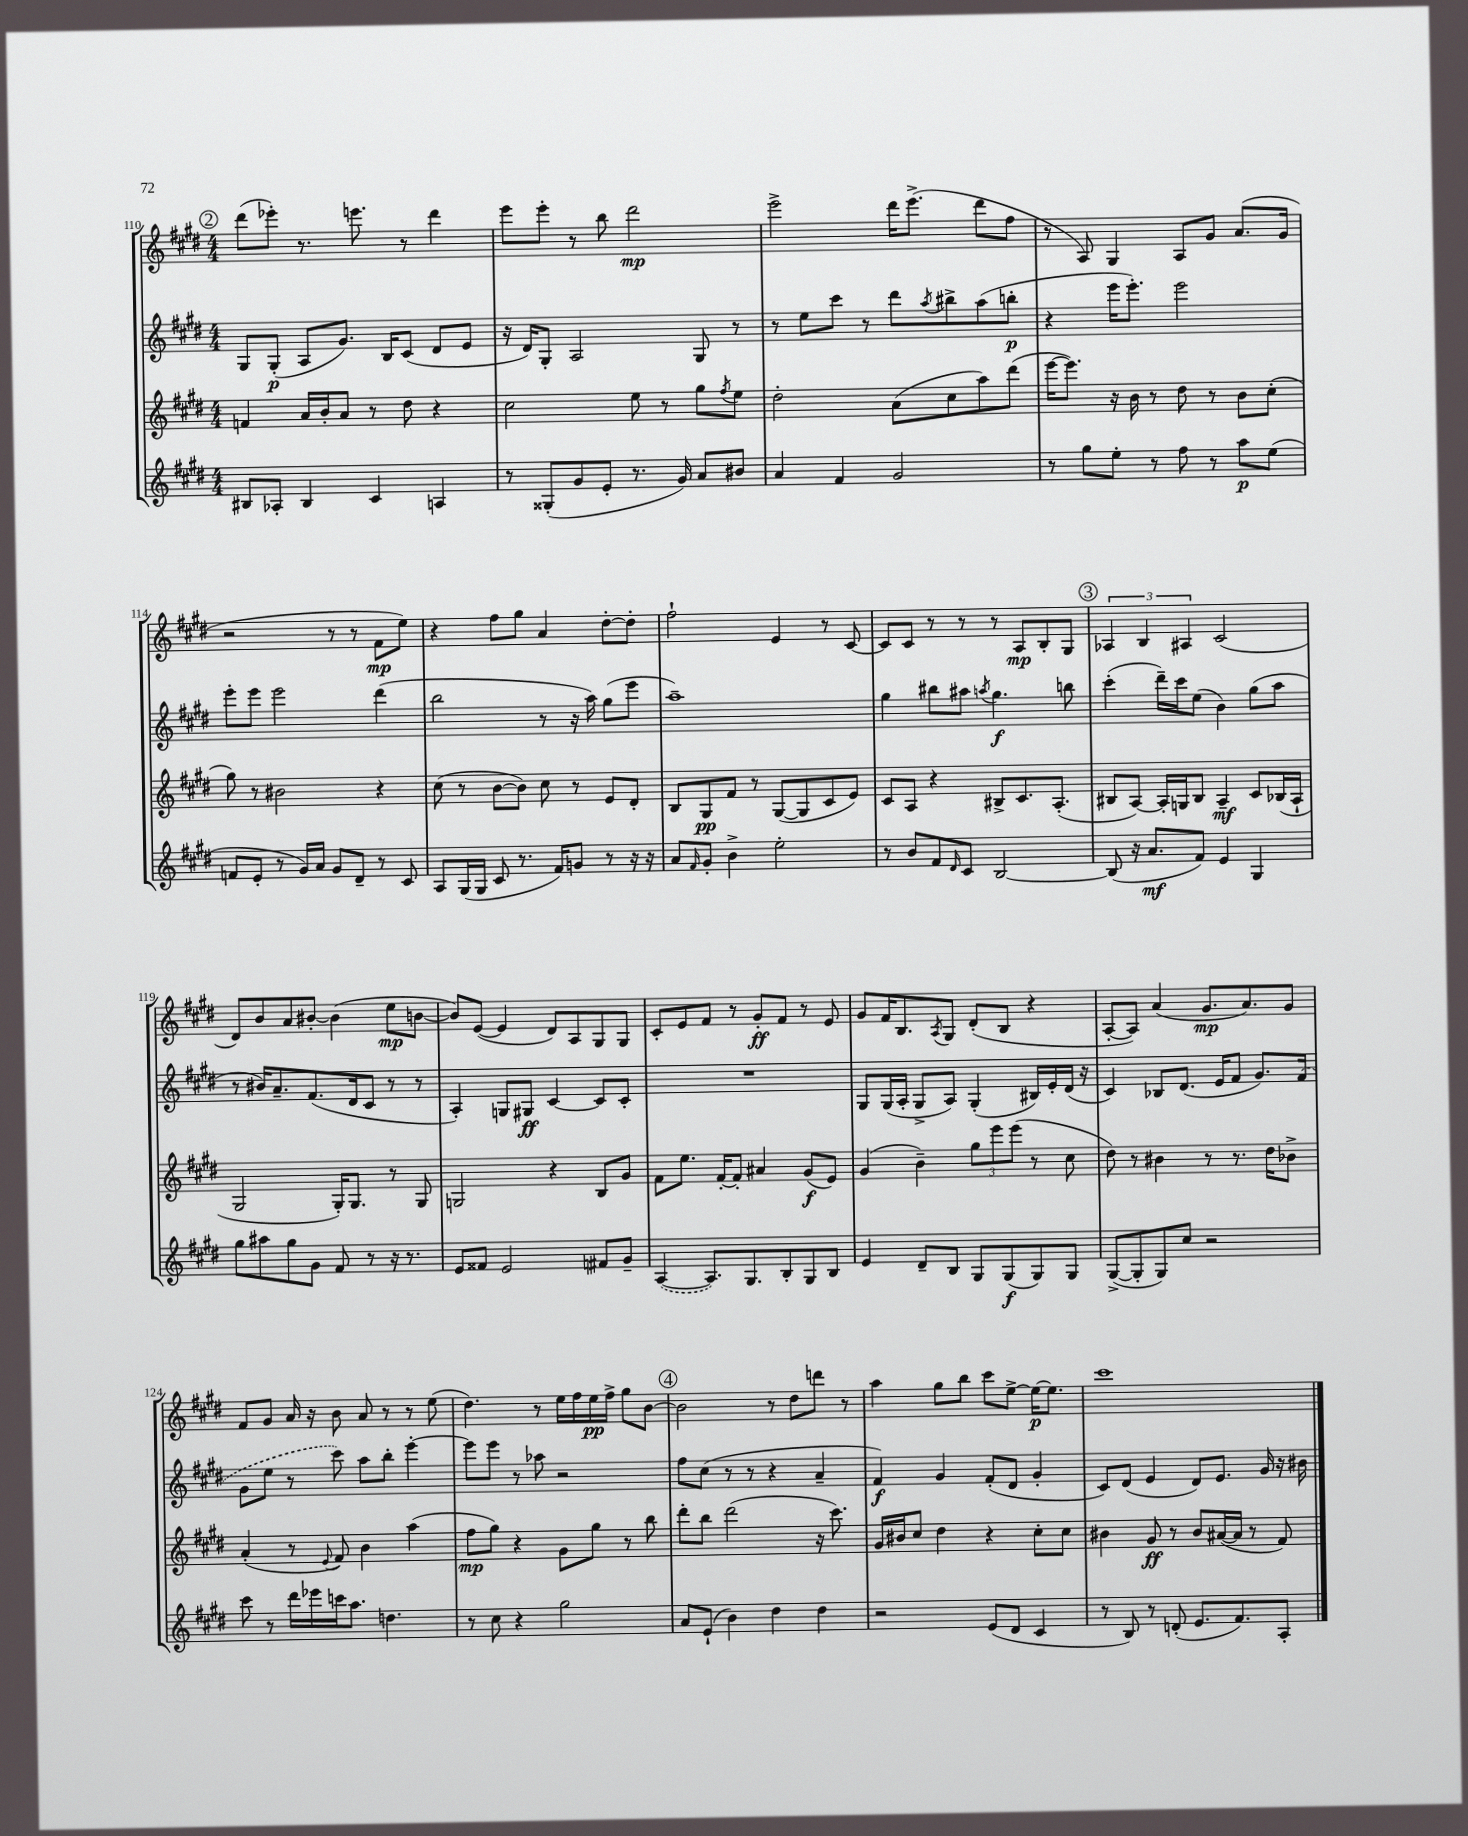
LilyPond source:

<<
\new StaffGroup <<
\new Staff = "s0" {
    \clef treble \key e \major \numericTimeSignature \time 4/4
    \mark \markup { \circle "2" } dis'''8( ees'''8-.) r8. e'''8. r8 dis'''4 |
    e'''8 e'''8-. r8 b''8 dis'''2\mp |
    e'''2-> dis'''16 e'''8.->( dis'''8 fis''8 |
    r8 a8) gis4 a8 gis'8 a'8.( gis'16 |
    r2 r8 r8 fis'8\mp e''8) |
    r4 fis''8 gis''8 a'4 dis''8~-. dis''8-. |
    fis''2-! e'4 r8 cis'8~ |
    cis'8 cis'8 r8 r8 r8 a8\mp b8-. gis8 |
    \mark \markup { \circle "3" } \tuplet 3/2 { aes4 b4 ais4 } cis'2( |
    dis'8) b'8 a'8 bis'8~-. bis'4( e''8\mp b'8~ |
    b'8) e'8~( e'4 dis'8) a8 gis8 gis8 |
    cis'8-. e'8 fis'8 r8 gis'8-.\ff fis'8 r8 e'8 |
    gis'8 fis'16 b8. \acciaccatura { a8 } gis8 dis'8-.( b8 r4 |
    a8~-. a8) a'4( gis'8.\mp a'8.) gis'8 |
    fis'8 gis'8 a'16 r16 b'8 a'8 r8 r8 e''8( |
    dis''4.) r8 e''16 fis''16 e''16\pp fis''16-> gis''8 b'8~ |
    \mark \markup { \circle "4" } b'2 r8 dis''8 d'''8 r8 |
    a''4 gis''8 b''8 cis'''8 e''8~-> e''16~\p e''8. |
    cis'''1 \bar "|." |
}
\new Staff = "s1" {
    \clef treble \key e \major \numericTimeSignature \time 4/4
    \mark \markup { \circle "2" } gis8 gis8-.\p( a8 gis'8.) b16 cis'8( dis'8 e'8 |
    r16 dis'16) gis8-. a2 gis8 r8 |
    r8 e''8 cis'''8 r8 dis'''8 \acciaccatura { a''8 } bis''8-> a''8( b''8-.\p |
    r4 e'''16 e'''8.-.) e'''2 |
    e'''8-. e'''8 e'''2 dis'''4( |
    b''2 r8 r16 a''16) gis''8( e'''8 |
    a''1--) |
    gis''4 bis''8 ais''8 \acciaccatura { a''8 } gis''4.\f b''8 |
    \mark \markup { \circle "3" } cis'''4-.( dis'''16--) cis'''16 e''8( b'4) gis''8( a''8 |
    r8 bis'16) a'8.-- fis'8.( dis'16 cis'8 r8 r8 |
    a4-.) g8 gis8\ff cis'4~ cis'8 cis'8-. |
    R1 |
    gis8 gis16( a16-. gis8-> a8) gis4-.( bis16) e'16-. dis'16( r16 |
    cis'4) bes8 dis'8.( e'16 fis'8 gis'8.) \once \slurDashed fis'16( |
    gis'8 e''8 r8 cis'''8) a''8 b''8-. e'''4~-. |
    e'''8 e'''8 r8 aes''8 r2 |
    \mark \markup { \circle "4" } fis''8 cis''8( r8 r8 r4 a'4-- |
    fis'4\f) gis'4 fis'8-.( dis'8 gis'4-. |
    cis'8) dis'8( e'4 dis'8) e'8. gis'16 r16 bis'16 \bar "|." |
}
\new Staff = "s2" {
    \clef treble \key e \major \numericTimeSignature \time 4/4
    \mark \markup { \circle "2" } f'4 a'16 b'16-. a'8 r8 dis''8 r4 |
    cis''2 e''8 r8 gis''8 \acciaccatura { fis''8 } e''8 |
    dis''2-. a'8( cis''8 a''8) dis'''8( |
    e'''16~ e'''8.) r16 b'16 r8 dis''8 r8 b'8 cis''8-.( |
    gis''8) r8 bis'2 r4 |
    cis''8( r8 b'8~ b'8) cis''8 r8 e'8 dis'8-. |
    b8 gis8\pp fis'8 r8 gis8~( gis8 cis'8 e'8) |
    cis'8 a8 r4 bis8-> cis'8. a8.-.( |
    \mark \markup { \circle "3" } bis8 a8~) a16-. g16 bis8 a4--\mf cis'8 bes16( a16-! |
    gis2 gis16-.) gis8. r8 gis8 |
    g2 r4 b8 gis'8 |
    fis'8 e''8. fis'16~-. fis'8-. ais'4 gis'8\f( e'8) |
    gis'4( b'4--) \tuplet 3/2 { gis''8 e'''8 e'''8( } r8 cis''8 |
    dis''8) r8 bis'4 r8 r8. dis''16 bes'8-> |
    a'4-.( r8 \appoggiatura { e'8 } fis'8) b'4 a''4( |
    fis''8\mp gis''8) r4 gis'8 gis''8 r8 b''8 |
    \mark \markup { \circle "4" } dis'''8-. b''8 dis'''2( r16 cis'''8.) |
    gis'16 bis'16 cis''8 dis''4 r4 cis''8-. cis''8 |
    bis'4 gis'8\ff r8 bis'8 ais'16~( ais'16 r8 fis'8) \bar "|." |
}
\new Staff = "s3" {
    \clef treble \key e \major \numericTimeSignature \time 4/4
    \mark \markup { \circle "2" } bis8 aes8-. bis4 cis'4 a4 |
    r8 gisis8-.( gis'8 e'8-. r8. gis'16) a'8 bis'8 |
    a'4 fis'4 gis'2 |
    r8 gis''8 e''8-. r8 fis''8 r8 a''8\p e''8( |
    f'8 e'8-. r8 gis'16) a'16 gis'8 dis'8-- r8 cis'8 |
    a8 gis16( gis16 cis'8 r8. fis'16) g'8 r8 r16 r16 |
    a'8 \grace { fis'16 } gis'8-. b'4-> e''2-. |
    r8 b'8 fis'8 \grace { dis'16 } cis'8 b2~ |
    \mark \markup { \circle "3" } b8( r16 a'8.\mf fis'8) e'4 gis4 |
    gis''8 ais''8 gis''8 gis'8 fis'8 r8 r16 r8. |
    e'8 fisis'8 e'2 fis'8 gis'8-- |
    \once \slurDashed a4~( a8.) gis8. b8-. gis8 b8 |
    e'4 dis'8-- b8 gis8 gis8\f( gis8) gis8 |
    gis8~->( gis8-. gis8) cis''8 r2 |
    cis'''8 r8 dis'''16 ees'''16 c'''16 a''8. d''4. |
    r8 cis''8 r4 gis''2 |
    \mark \markup { \circle "4" } a'8 e'8-!( b'4) dis''4 dis''4 |
    r2 e'8( dis'8 cis'4 |
    r8 b8) r8 d'8-.( e'8. fis'8.) a8-. \bar "|." |
}
>>
>>
\layout { \context { \Score currentBarNumber = #110 } }
